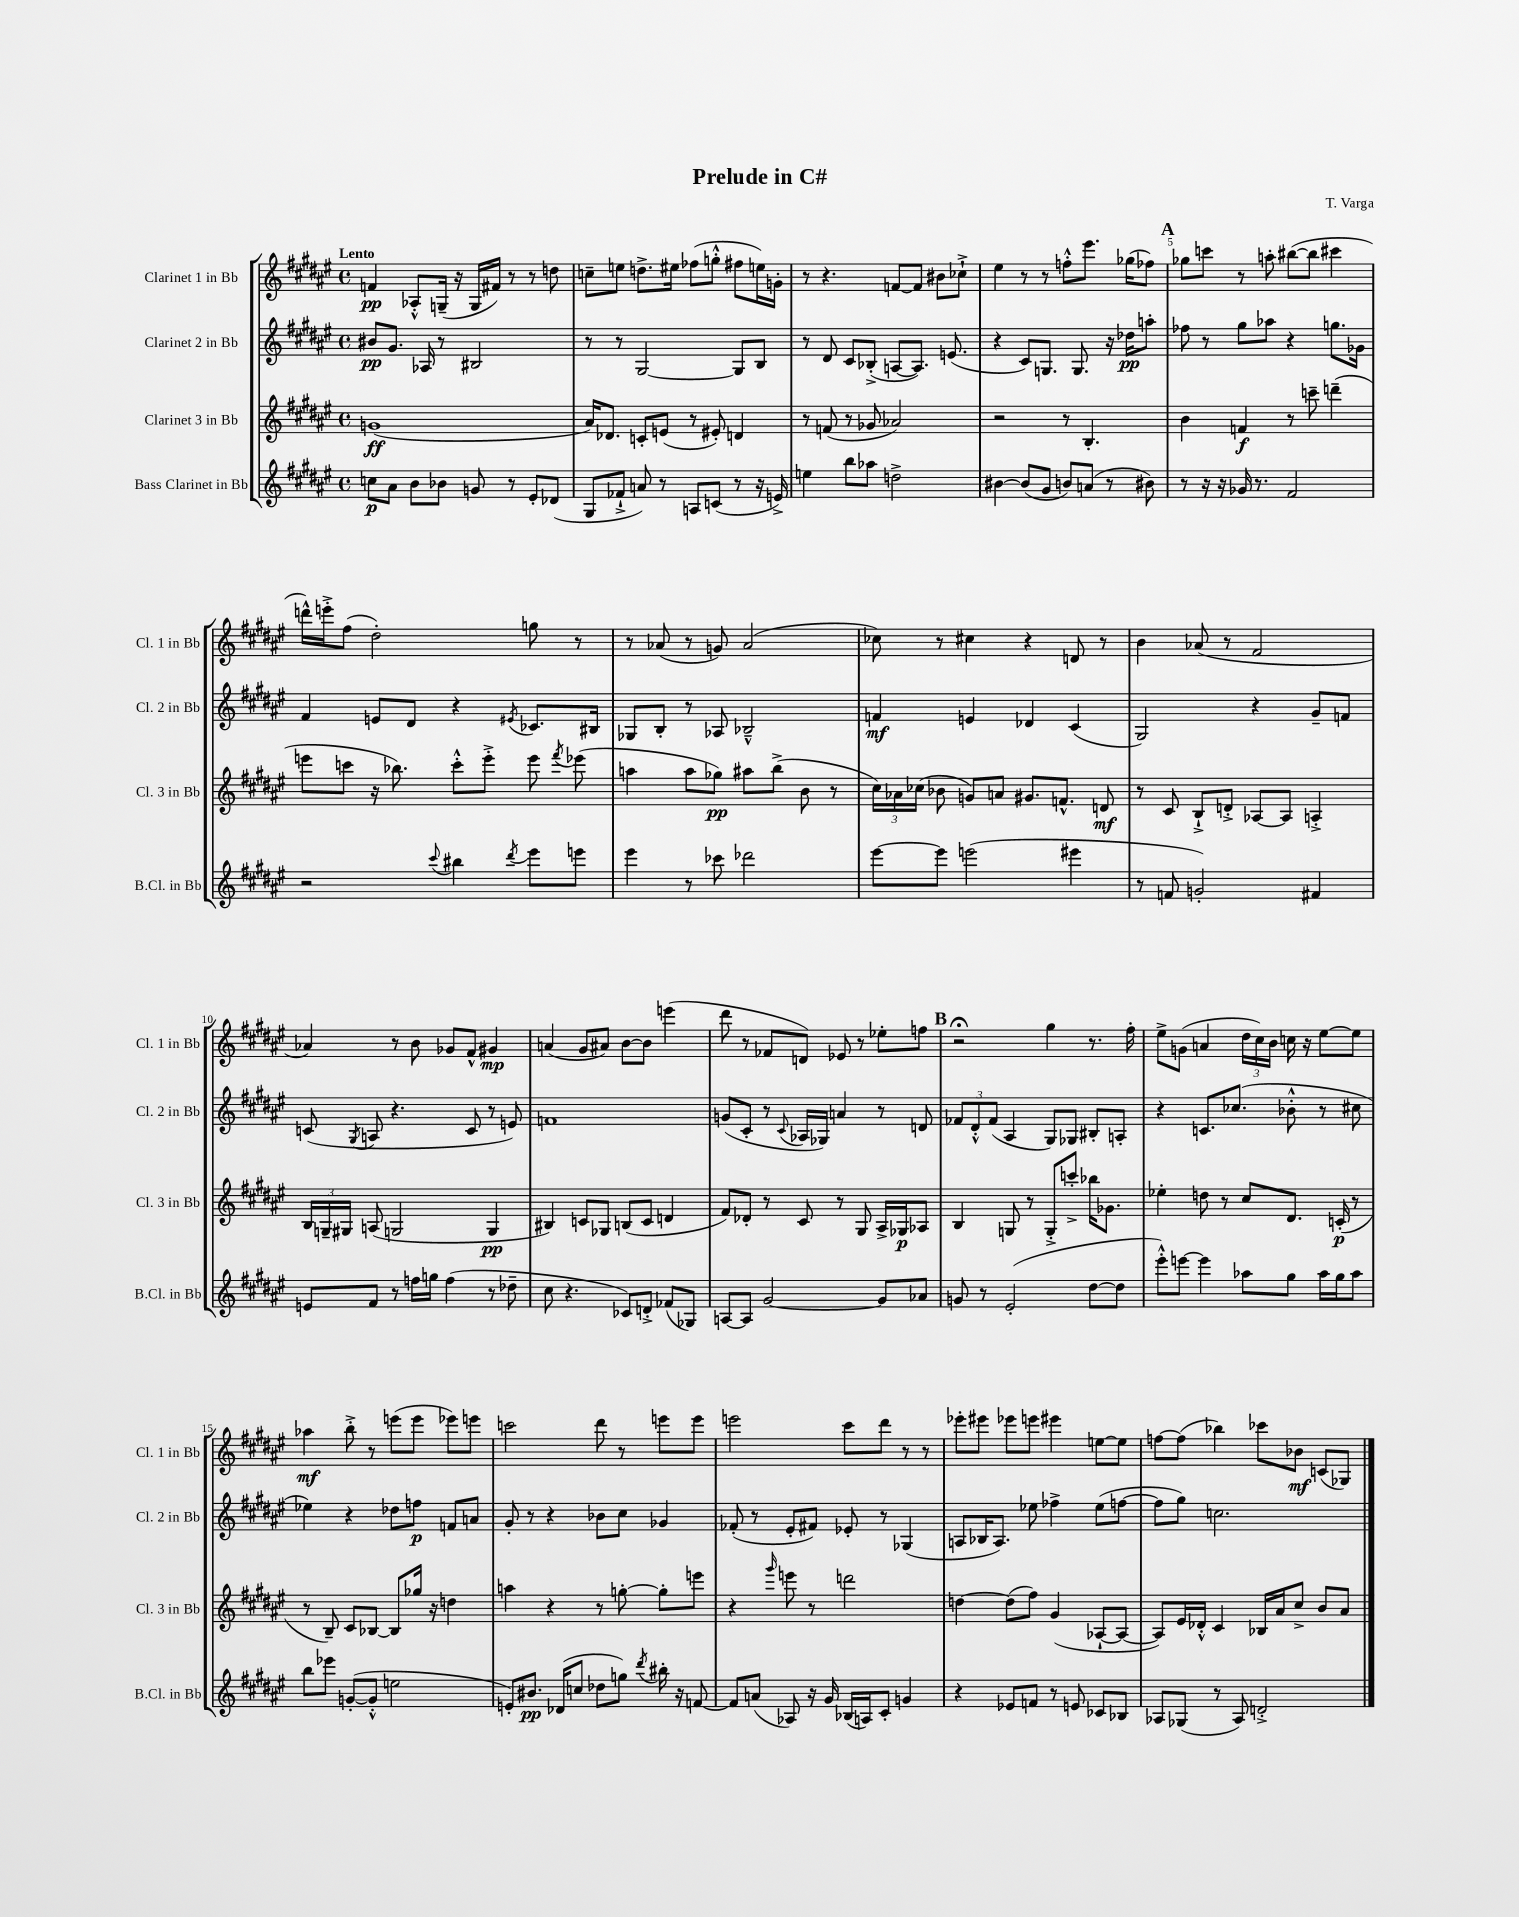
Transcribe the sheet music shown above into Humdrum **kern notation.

**kern	**kern	**kern	**kern
*staff4	*staff3	*staff2	*staff1
*clefG2	*clefG2	*clefG2	*clefG2
*k[f#c#g#d#a#e#]	*k[f#c#g#d#a#e#]	*k[f#c#g#d#a#e#]	*k[f#c#g#d#a#e#]
*M4/4	*M4/4	*M4/4	*M4/4
*met(c)	*met(c)	*met(c)	*met(c)
8cc	(1g	8b#	4f
8a#	.	8.g#	.
8b	.	.	8A-'^^
.	.	16A-	.
8b-	.	8r	(16G~
.	.	.	16r
8g	.	2B#	16G
.	.	.	16f#)
8r	.	.	8r
8e#'	.	.	8r
(8d-	.	.	8dd
=	=	=	=
8G#	16a#)	8r	8cc~
.	8.d-	.	.
8f-`^	.	8r	8ee
8a)	8c'	[2G#	8.dd^
8r	(8e	.	.
.	.	.	16ee#
8A	8r	.	(8ff-
(8c	8e#')	.	8gg'^^
8r	4d	8G#]	8ff#
16r	.	8B	16ee)
16e^)	.	.	16g'
=	=	=	=
4ee	8r	8r	8r
.	(8f	8d#	4.r
8bb	8r	8c#	.
8aa-	8g-	(8B-'^	.
2dd^	2a-)	[8A	[8f
.	.	8.A])	8f]
.	.	.	8b#
.	.	(8.e	.
.	.	.	8cc-`^
=	=	=	=
[4b#	2r	4r	4ee#
(8b#]	.	8c#)	8r
8g#	.	8.G	8r
8b)	8r	.	8ff'^^
.	.	8.G	.
(8a	4.B'	.	8.eee#
8r	.	16r	.
.	.	16dd-	(16gg-
8b#)	.	8aa'	8ff-)
=	=	=	=
8r	4b	8ff-	8gg-
16r	.	8r	8ccc
16r	.	.	.
16g-	4f	8gg#	8r
8.r	.	.	.
.	.	8aa-	8aa'
2f#	8r	4r	([8bb#
.	8ccc~	.	8bb#]
.	(4ddd~	8.gg	4ccc#
.	.	16g-	.
=	=	=	=
2r	8eee	4f#	16ddd^^)
.	.	.	16eee'^
.	8ccc	.	(8ff#
.	16r	8e	2dd#')
.	8.bb-)	.	.
.	.	8d#	.
8qqccc#	.	.	.
4bb#	8ccc'^^	4r	.
.	8eee'^	.	.
8qddd#	.	8qe#	.
8eee#	8eee	8.c-	8gg
.	8qfff#	.	.
8eee	(8eee-	.	8r
.	.	16B#	.
=	=	=	=
4eee#	4aa	8G-	8r
.	.	8B'	(8a-
8r	8aa	8r	8r
8ccc-	8gg-)	8A-	8g)
2ddd-	8aa#	2B-~^^	(2a-
.	(8bb^	.	.
.	8b	.	.
.	8r	.	.
=	=	=	=
[8eee#	24cc#)	4f	8cc-)
.	24a-	.	.
.	(24cc-	.	.
8eee#]	8b-	.	8r
(2eee	8g)	4e	4cc#
.	8a	.	.
.	8.g#	4d-	4r
.	8.f^^	.	.
4eee#	.	(4c#	8d
.	8d	.	8r
=	=	=	=
8r	8r	2G#)	4b
8f	8c#	.	.
2g')	8B`^	.	(8a-
.	8d'^	.	8r
.	[8A-	4r	2f#
.	8A-]	.	.
4f#	4A'^	8g#~	.
.	.	8f	.
=	=	=	=
8e	24B	(8c	4a-)
.	24G~	.	.
.	24G#	.	.
.	.	8qG#	.
8f#	(8A	8A	.
8r	2G	4.r	8r
16ff	.	.	8b
16gg	.	.	.
(4ff	.	.	8g-
.	.	8c	8f#^^
8r	4G	8r	4g#
8dd-~	.	8e)	.
=	=	=	=
8cc#	4B#)	1f	(4a
4.r	.	.	.
.	8c	.	8g#
.	8G-	.	8a#)
8c-)	(8B	.	[8b
8d'^	8c	.	8b]
(8f-	4d	.	(4eee
8G-)	.	.	.
=	=	=	=
[8A	8f#)	(8g	8ddd#
8A]	8d-'	8c#'	8r
[2g#	8r	8r	8f-
.	.	8qqc#	.
.	8c#	16A-	8d)
.	.	16G-)	.
.	8r	4a	8e-
.	8G#	.	8r
8g#]	16A#^	8r	8ee-'
.	16G-	.	.
8a-	8A-	8d	8ff
=	=	=	=
8g	4B	12f-	2r;
.	.	12d#'^^	.
8r	.	.	.
.	.	(12f-	.
(2e#'	8G	4A#	.
.	8r	.	.
.	8G'^	8G#)	4gg#
.	8ccc'^	8G-	.
[8dd#	16bb-	8B#'	8.r
.	8.g-	.	.
8dd#]	.	8A'	.
.	.	.	16ff#'
=	=	=	=
8eee#'^^)	4ee-'	4r	8ee#^
[8eee	.	.	(8g
4eee]	8dd	8.c	4a
.	8r	.	.
.	.	(8.cc-	.
8aa-	8cc#	.	24dd#
.	.	.	24cc#)
.	.	.	24b
8gg#	8.d#	8b-'^^	16cc
.	.	.	16r
16aa-	.	8r	[8ee#
16gg#	(16c'	.	.
8aa-	8r	8cc#	8ee#]
=	=	=	=
8bb	8r	4ee-)	4aa-
8eee-	8B~)	.	.
([8g'	8c#	4r	8bb'^
8g'^^]	[8B-	.	8r
2ee	8B-]	8dd-	(8eee
.	16gg-	8ff	8eee
.	16r	.	.
.	4dd	8f	8eee-)
.	.	8a	8eee
=	=	=	=
8e')	4aa	8g#'	2ccc
8.b#	.	8r	.
.	4r	4r	.
(16d-	.	.	.
8cc	.	.	.
8dd-	8r	8b-	8ddd#
8gg)	[8gg'	8cc#	8r
8qddd#	.	.	.
16bb#'	8gg']	4g-	8eee
16r	.	.	.
[8f	8eee	.	8eee
=	=	=	=
8f]	4r	(8f-'	2eee
(8a	.	8r	.
.	16qqggg#	.	.
8A-)	8eee	8e#'	.
16r	8r	8f#)	.
16g#	.	.	.
(16B-	2ddd	8e-'	8ccc#
16A)	.	.	.
8c#'	.	8r	8ddd#
4g	.	(4G-	8r
.	.	.	8r
=	=	=	=
4r	[4dd	8A	8eee-'
.	.	16B-	8eee#
.	.	8.A)	.
8e-	(8dd]	.	8eee-
8f	8ff#)	8ee-	8eee
8r	(4g#	4ff-^	4eee#
8e	.	.	.
8c-	[8A-`	(8ee-	[8ee
8B-	8A-_	[8ff	8ee]
=	=	=	=
8A-	8A-])	8ff]	[8ff
(8G-	16e#	8gg#)	(8ff]
.	16d-'^^	.	.
8r	4c#	2.cc	4bb-)
8A-)	.	.	.
2d'^	16B-	.	8ccc-
.	16a#	.	.
.	8cc#^	.	8b-
.	8b	.	(8c
.	8a#	.	8G-)
==	==	==	==
*-	*-	*-	*-
